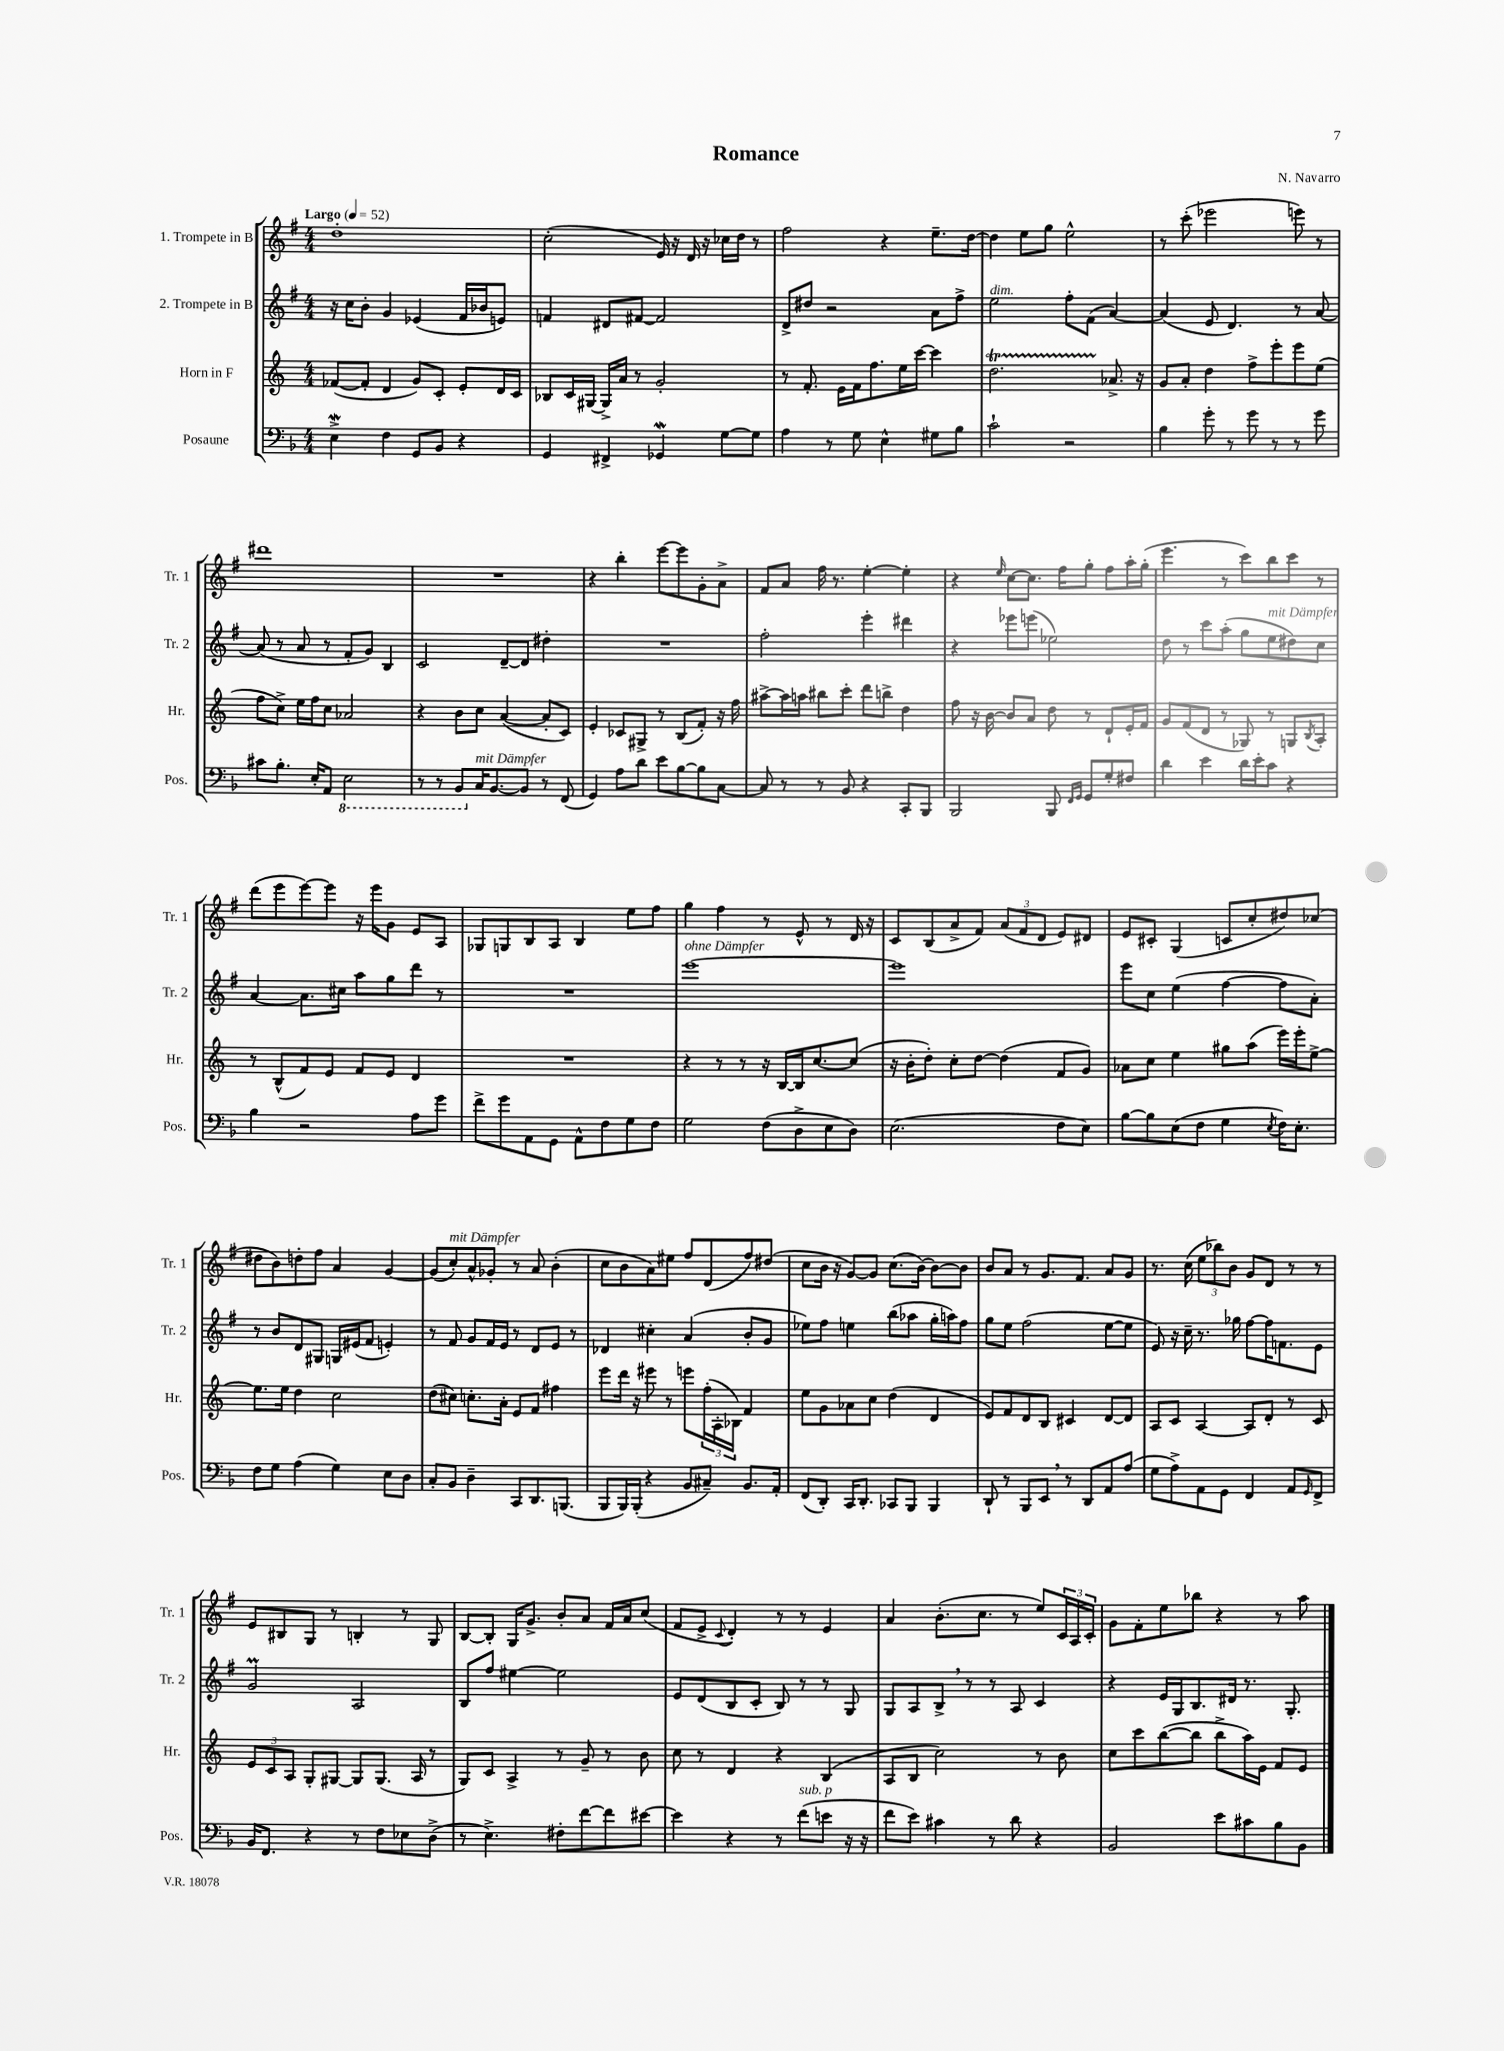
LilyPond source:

\header { title = "Romance" composer = "N. Navarro" }
<<
\new StaffGroup <<
\new Staff = "s0" \with { instrumentName = "1. Trompete in B" shortInstrumentName = "Tr. 1" } {
    \clef treble \key g \major \numericTimeSignature \time 4/4 \tempo "Largo" 4 = 52
    d''1-. |
    c''2-.( e'16) r16 d'16 r16 ces''16 d''16 r8 |
    fis''2 r4 e''8.-- d''16~ |
    d''4 e''8 g''8 e''2-^ |
    r8 c'''8-.( ees'''2 e'''8) r8 |
    dis'''1 |
    R1 |
    r4 b''4-. e'''8~ e'''8 g'8-. a'8-> |
    fis'8 a'8 fis''16 r8. e''4~-. e''4-. |
    r4 \grace { e''16 } c''8~ c''8. fis''16 g''8-. fis''8 a''16-. g''16-.( |
    e'''4. r8 c'''8) b''8 c'''8 r8 |
    d'''8( e'''8 e'''8~) e'''8 r16 e'''16 g'8 e'8 a8 |
    ges8 g8 b8 a8 b4 e''8 fis''8 |
    g''4 fis''4 r8 e'8-^ r8 d'16 r16 |
    c'8 b8( a'8-> fis'8) \tuplet 3/2 { a'8( fis'8 d'8 } e'8) dis'8 |
    e'8 cis'8-. g4( c'8 c''8-. dis''8) ces''8( |
    dis''8 b'8) d''8-. fis''8 a'4 g'4~ |
    g'8( c''8-.^\markup { \italic "mit Dämpfer" }) a'8-^ ges'8-. r8 a'8 b'4-.( |
    c''8 b'8 a'8) eis''8 fis''8 d'8( fis''8) dis''8( |
    c''8 b'16 r16 g'8~) g'8 c''8.( b'16~) b'8~ b'8 |
    b'8 a'8 r8 g'8. fis'8. a'8 g'8 |
    r8. c''16( \tuplet 3/2 { e''8 bes''8) b'8 } g'8 d'8 r8 r8 |
    e'8 bis8 g8 r8 b4-. r8 g8 |
    b8~ b8-. g16 g'8.-> b'8-. a'8 fis'16 a'16 c''8( |
    fis'8 e'8-> \appoggiatura { c'8 } d'4-.) r8 r8 e'4 |
    a'4 b'8.-.( c''8. r8 e''8) \tuplet 3/2 { c'16 a16 c'16-. } |
    g'8 fis'8-. e''8 bes''8 r4 r8 a''8 \bar "|." |
}
\new Staff = "s1" \with { instrumentName = "2. Trompete in B" shortInstrumentName = "Tr. 2" } {
    \clef treble \key g \major \numericTimeSignature \time 4/4
    r16 c''16 b'8-. g'4 ees'4( fis'16 bes'16 e'8) |
    f'4 dis'8 fis'8~ fis'2 |
    d'8-> dis''8 r2 a'8 fis''8-> |
    e''2^\markup { \italic "dim." } fis''8-. fis'8( a'4~) |
    a'4( e'8 d'4.) r8 a'8~ |
    a'8( r8 a'8 r8 fis'8-. g'8) b4 |
    c'2 d'8~-- d'8 dis''4-. |
    R1 |
    fis''2-. e'''4-. dis'''4 |
    r4 ees'''8 e'''8( ees''2) |
    d''8 r8 c'''8 a''8-.( g''8 e''8^\markup { \italic "mit Dämpfer" } dis''8) c''8 |
    a'4~ a'8. cis''16 a''8 g''8 d'''8 r8 |
    R1 |
    e'''1~^\markup { \italic "ohne Dämpfer" } |
    e'''1 |
    e'''8 c''8 e''4( fis''4~ fis''8 a'8-.) |
    r8 b'8 d'8 gis8 g16 eis'16( fis'8 e'4-.) |
    r8 fis'8 g'8 fis'16 e'16 r8 d'8 e'8 r8 |
    des'4 cis''4-. a'4( b'8-. g'8 |
    ees''8) fis''8 e''4 b''8( aes''8 g''16-. a''16) fis''8 |
    g''8 e''8 fis''2( e''8~ e''8 |
    e'8) r16 c''16-- r8. ges''16 fis''8~ fis''16 f'8. e'8 |
    g'2\prall a2 |
    b8 fis''8 eis''4~ eis''2 |
    e'8 d'8( b8 c'8-. b8) r8 r8 g8 |
    g8 a8 b8-> \breathe r8 r8 a8 c'4 |
    r4 e'16 g16 b8. dis'16 r8. g8.-. \bar "|." |
}
\new Staff = "s2" \with { instrumentName = "Horn in F" shortInstrumentName = "Hr." } {
    \clef treble \key c \major \numericTimeSignature \time 4/4
    fes'8~( fes'8-. d'4 g'8) c'8-. e'8-. d'16 c'16 |
    bes8 c'16 gis16~ gis16-> a'16 r8 g'2-. |
    r8 f'8.-. e'16 f'16 f''8. e''16 c'''16~ c'''4 |
    d''2.\startTrillSpan aes'8.->\stopTrillSpan r16 |
    g'8 a'8-. d''4 f''8-> e'''8-. e'''8 e''8( |
    f''8 c''8->) e''16 f''16 c''8 aes'2 |
    r4 b'8 c''8 a'4~( a'8-. c'8) |
    e'4-. ces'8 gis8-> r8 b8( f'8-.) r16 f''16 |
    ais''8~-> ais''16 a''16 bis''8 c'''8-. d'''8 b''8-> d''4 |
    f''8 r16 b'16~ b'8 a'8 d''8 r8 d'8-! e'16-. f'16 |
    g'8 f'8( d'8 r8 ges8) r8 g8 \acciaccatura { b8 } a8-. |
    r8 b8-^( f'8) e'8 f'8 e'8 d'4 |
    R1 |
    r4 r8 r8 r16 b16~ b16 c''8.~ c''8( |
    r16 b'16-. d''8-.) c''8-. d''8~ d''4( f'8 g'8) |
    aes'8 c''8 e''4 gis''8 a''8( e'''16) e'''16-. e''8~-> |
    e''8. e''16 d''4 c''2 |
    d''8( cis''8) c''8.-. a'16-. e'8 f'8 fis''4 |
    e'''8 d'''16 r16 eis'''8 r8 e'''8 \tuplet 3/2 { f''16-.( a16-. bes16) } f'4 |
    e''8 g'8 aes'8 c''8 d''4( d'4 |
    e'8) f'8 d'8 b8 cis'4 d'8~ d'8 |
    a8 c'8 a4~ a8 d'8-. r8 c'8 |
    \tuplet 3/2 { e'8 c'8 a8 } g8-. gis8~ gis8 gis8.( a16 r8 |
    g8) c'8 a4-> r8 g'8-- r8 b'8 |
    c''8 r8 d'4 r4 b4( |
    a8 b8 c''2) r8 b'8 |
    c''8 c'''8 b''8~( b''8 b''8-> a''16) e'16 f'8 e'8 \bar "|." |
}
\new Staff = "s3" \with { instrumentName = "Posaune" shortInstrumentName = "Pos." } {
    \clef bass \key f \major \numericTimeSignature \time 4/4
    e4->\mordent f4 g,8 bes,8 r4 |
    g,4 fis,4-> ges,4\mordent g8~ g8 |
    a4 r8 g8 e4-^ gis8 bes8 |
    c'2-! r2 |
    bes4 g'8-. r8 g'8 r8 r8 g'8 |
    cis'8 bes8.-. e16-. a,8 \ottava #-1 e,2 |
    r8 r8 bes,,8 \ottava #0 c16^\markup { \italic "mit Dämpfer" } bes,8.~ bes,8 r8 f,8( |
    g,4) a8 d'8 e'8 bes8~ bes8 c8~ |
    c8 r8 r8 bes,8 r4 c,8-. bes,,8 |
    bes,,2 bes,,8 \grace { f,16 g,16 } g,8 g8-. fis8 |
    d'4 e'4 d'16 e'16-. c'8 r4 |
    bes4 r2 a8 g'8 |
    f'8-> g'8 a,8 g,8 a,8-^ f8 g8 f8 |
    g2 f8( d8-> e8 d8) |
    e2.( f8 e8) |
    bes8~ bes8 e8( f8 g4 \acciaccatura { e8 } f16) e8.-. |
    f8 g8 a4( g4) e8 d8 |
    c8-. bes,8 d4-- c,8 d,8. b,,8.( |
    bes,,8 bes,,16) bes,,16-.( r4 bes,8 cis8--) bes,8. a,16-. |
    f,8( d,8-.) c,16 d,8.-. ces,8 bes,,8 bes,,4 |
    d,8-! r8 bes,,8 e,8 \breathe r8 d,8 a,8 a8( |
    g8 a8->) a,8 g,8 f,4 a,8 \grace { g,16 } f,8-> |
    bes,16 f,8. r4 r8 f8 ees8 d8->( |
    r8 e4.->) fis8-. f'8~ f'8 eis'8~ |
    eis'4 r4 r8 f'8^\markup { \italic "sub. p" }( e'8 r16 r16 |
    f'8 e'8) cis'4 r8 d'8 r4 |
    bes,2 e'8 cis'8 bes8 bes,8 \bar "|." |
}
>>
>>
\layout { \context { \Score \remove "Bar_number_engraver" } }
